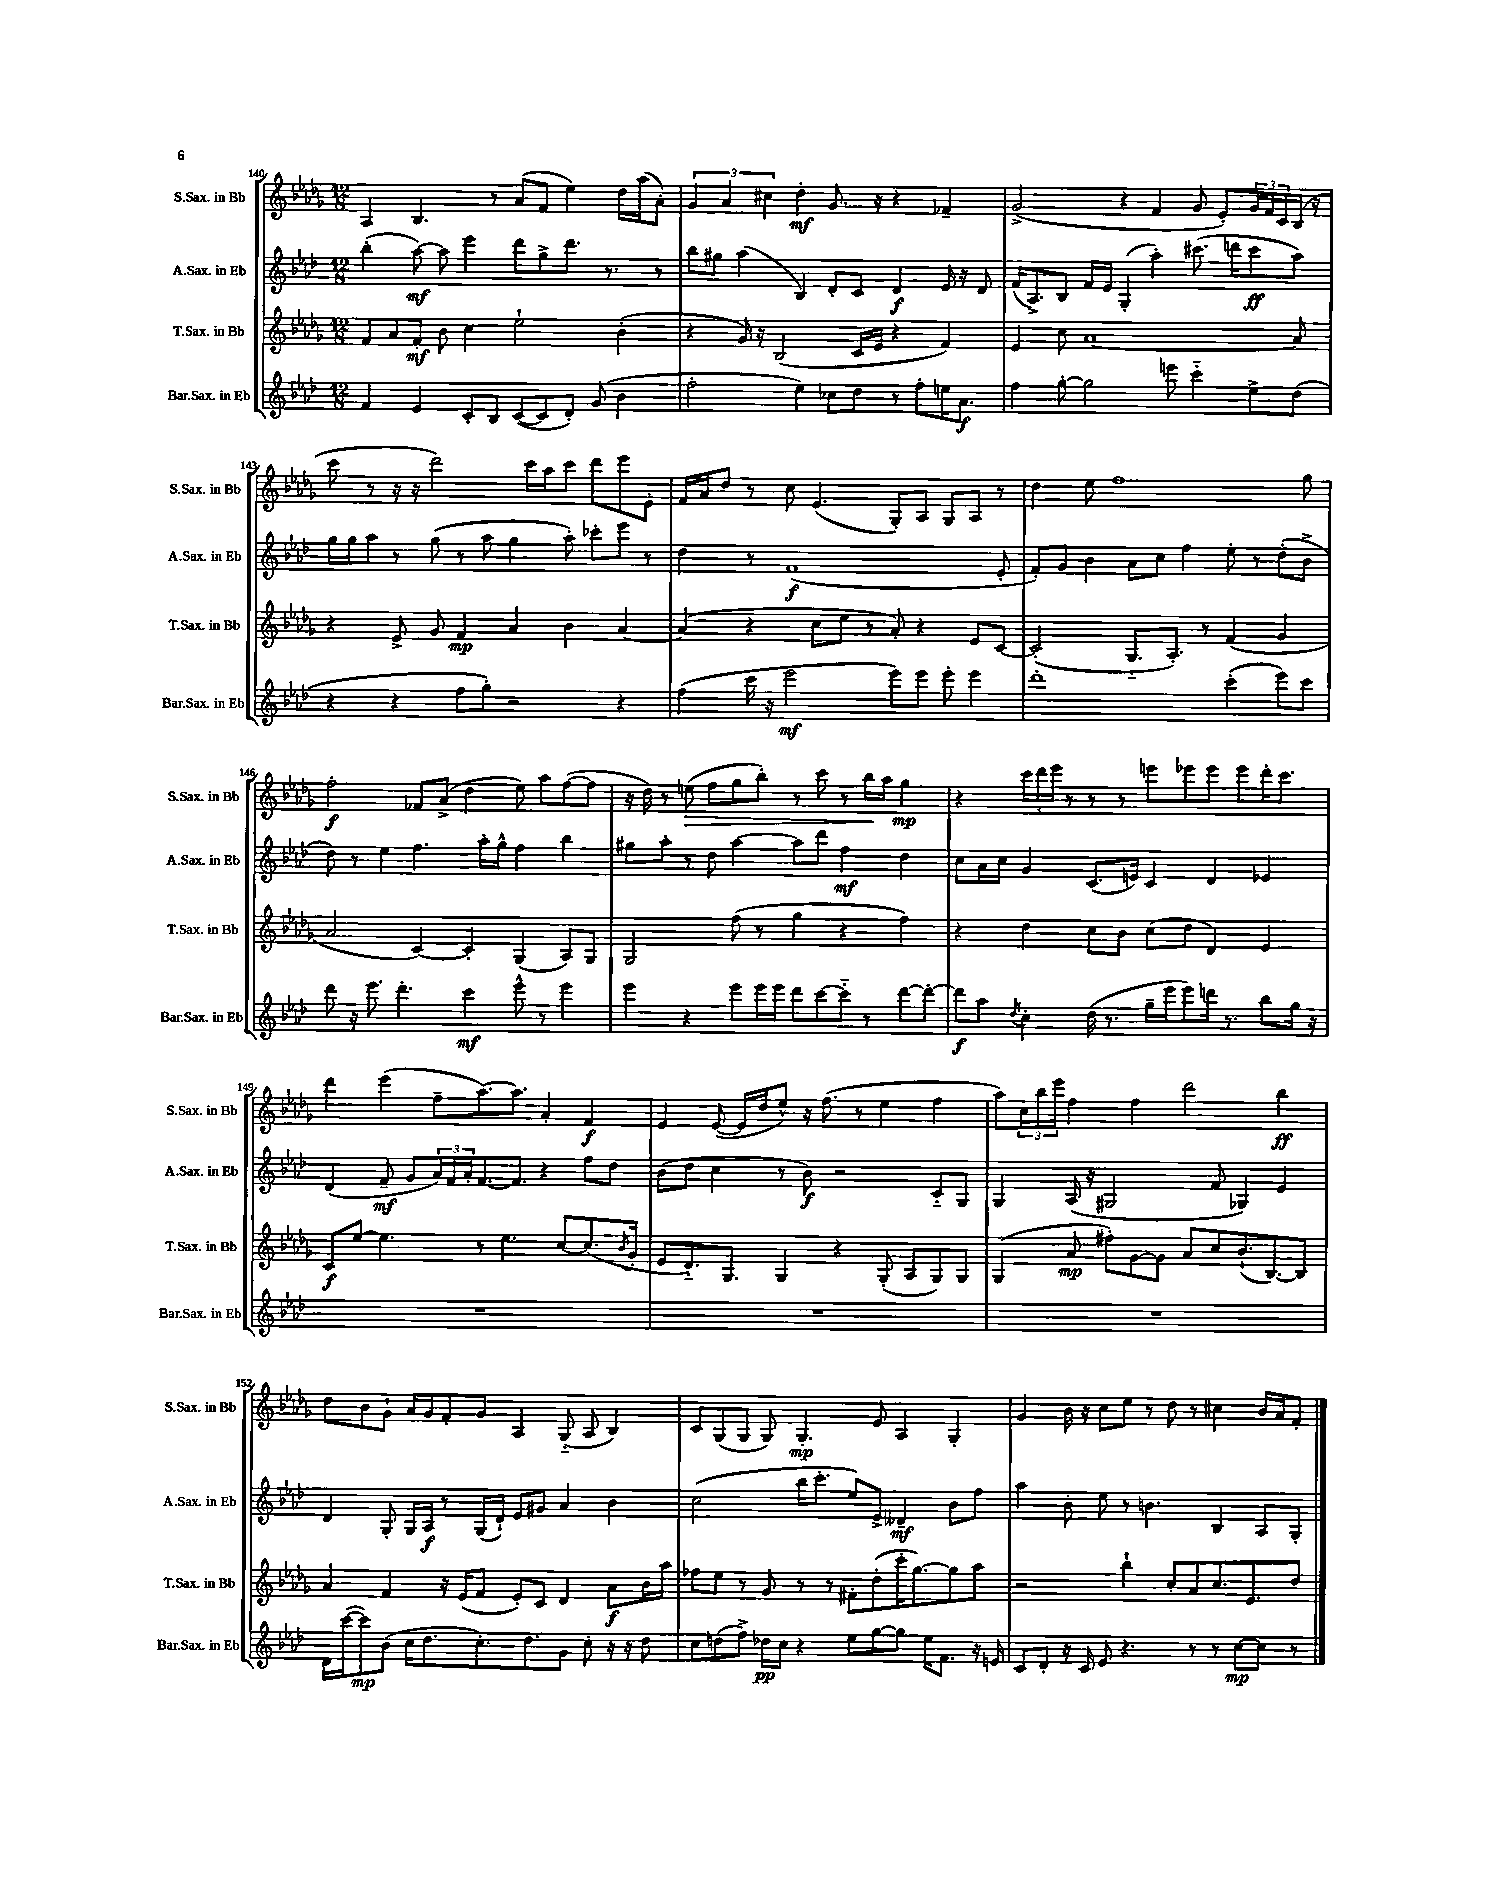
<<
\new StaffGroup <<
\new Staff = "s0" \with { instrumentName = "S.Sax. in Bb" shortInstrumentName = "S.Sax. in Bb" } {
    \clef treble \key des \major \numericTimeSignature \time 12/8
    aes4 bes4. r8 aes'8( f'8 ees''4) des''16 aes''16( aes'8-.) |
    \tuplet 3/2 { ges'4 aes'4 cis''4 } des''4-.\mf ges'8. r16 r4 fes'4-- |
    ges'2->( r4 f'4 ges'8 ees'8-.) \tuplet 3/2 { ges'16 f'16 c'16 } bes16( r16 |
    c'''8 r8 r16 r16 des'''2) c'''16 aes''16 c'''8 des'''8 ees'''8 ees'8-. |
    f'16 aes'16 des''8 r8 c''8 ees'4.( ges8-.) aes8 ges8 aes8 r8 |
    des''4 ees''8 f''1 ges''8 |
    f''2-.\f fes'8 aes'8->( des''4 ees''8) aes''8 f''8~( f''8 |
    r16 des''16) r8 e''8\>( f''8 ges''8 bes''8-.) r8 c'''8 r8 bes''16\! aes''16 ges''4\mp |
    r4 \tuplet 3/2 { c'''16 des'''16 ees'''16 } r8 r8 r8 e'''8 ees'''8 ees'''8 ees'''8 des'''16-. c'''8. |
    des'''4 ees'''4( f''8-- aes''8.~) aes''8. aes'4-. f'4\f |
    ees'4 ees'8~( ees'16 des''16 ees''8-^) r16 f''8.( r8 ees''4 f''4 |
    aes''8) \tuplet 3/2 { c''16 bes''16 ees'''16 } f''4 f''4 des'''2 bes''4\ff |
    des''8 bes'8 ges'8-! aes'16 ges'16 f'8-. ges'8 aes4 ges8-_( aes8 bes4) |
    c'8 ges8( ges8 ges8) ges4.-.\mp ees'8 aes4 ges4-. |
    ges'4 bes'16 r16 c''8 ees''8 r8 des''8 r8 cis''4 bes'16 aes'16 f'8-. \bar "|." |
}
\new Staff = "s1" \with { instrumentName = "A.Sax. in Eb" shortInstrumentName = "A.Sax. in Eb" } {
    \clef treble \key aes \major \numericTimeSignature \time 12/8
    bes''4-.( aes''8~\mf) aes''8 ees'''4 des'''8 g''8-> des'''8. r8. r8 |
    bes''8 gis''8 aes''4( bes4) des'8-. c'8 des'4\f ees'16 r16 des'8 |
    f'16( aes8.->) bes8 f'16 ees'16 g4-.( aes''4-.) cis'''8.( d'''16 cis'''8\ff aes''8) |
    g''16 g''16 aes''8 r8 g''8( r8 aes''8 g''4 aes''8-.) ces'''8-. ees'''8 r8 |
    des''4 r8 f'1\f( ees'8-. |
    f'8-.) g'8 bes'4 aes'8 c''8 f''4 ees''8-. r8 des''8-.( bes'8-> |
    des''8) r8 ees''4 f''4. aes''16-. g''16-^ f''4 bes''4 |
    gis''8 aes''8-. r8 des''8 aes''4~ aes''8 des'''8 f''4\mf des''4 |
    c''8 aes'16 c''16 g'4 c'8.( e'16) c'4 des'4 ees'4 |
    des'4( f'8--\mf g'8 \tuplet 3/2 { aes'16) f'16 aes'16-. } f'8.~ f'8. r4 f''8 des''8 |
    bes'8( des''8 c''4 r8 bes'8\f) r2 c'8-_ g8 |
    g4 aes16( r16 gis2 f'8 ges4) ees'4 |
    des'4 g8-. g16 aes16\f r8 g16( des'16-!) ees'8 gis'8 aes'4 bes'4 |
    c''2( bes''16 c'''8.-. ees''8) ees'8-> deses'4--\mf bes'8 f''8 |
    aes''4 bes'8-. ees''8 r8 b'4. bes4 aes8 g8-. \bar "|." |
}
\new Staff = "s2" \with { instrumentName = "T.Sax. in Bb" shortInstrumentName = "T.Sax. in Bb" } {
    \clef treble \key des \major \numericTimeSignature \time 12/8
    f'8 aes'8 f'8-.\mf bes'8 c''4 ees''2-! bes'4-.( |
    r4 ges'16) r16 bes2( c'16 ees'16 r4 f'4) |
    ees'4 c''8 aes'1~ aes'8 |
    r4 ees'8-> ges'8 f'4\mp aes'4 bes'4 aes'4~ |
    aes'4( r4 c''8 ees''8 r8 aes'8-.) r4 ees'8 c'8~ |
    c'2-.( ges8.-_ aes8.-.) r8 f'4( ges'4 |
    aes'2 c'4~) c'4-. ges4( aes8) ges8 |
    ges2 f''8( r8 ges''4 r4 f''4) |
    r4 des''4 c''8 bes'8 c''8( des''8 des'4) ees'4 |
    c'8\f ees''8~ ees''4. r8 ees''4. c''8~ c''8.( \acciaccatura { bes'8 } ges'16-. |
    ees'8 des'8.-_) ges8. ges4 r4 ges8-.( aes8 ges8) ges8 |
    ges4( aes'8\mp fis''8-.) ges'8~ ges'8 aes'8 c''8 bes'8.-!( bes8.~) bes8 |
    aes'4 f'4 r16 ees'16( f'8 ees'8-.) c'8 des'4 aes'8\f bes'16 aes''16 |
    fes''8 ees''8 r8 ges'8 r8 r8 fis'8-. des''8-.( c'''16-. ges''8.~) ges''8 aes''8 |
    r2 bes''4-! c''8-. aes'8 c''8. ees'8. des''8 \bar "|." |
}
\new Staff = "s3" \with { instrumentName = "Bar.Sax. in Eb" shortInstrumentName = "Bar.Sax. in Eb" } {
    \clef treble \key aes \major \numericTimeSignature \time 12/8
    f'4 ees'4 c'8-. bes8 c'8~( c'8 des'8-.) g'8( bes'4 |
    f''2-. ees''4) ces''8 des''8 r8 f''8-. e''16 aes'8.\f |
    f''4 g''8~-. g''2 e'''8 c'''4-_ ees''8-> des''8( |
    r4 r4 f''8 g''8-.) r2 r4 |
    f''4( c'''16 r16 ees'''2\mf ees'''8) ees'''8 ees'''8-. ees'''4 |
    des'''1-. c'''4-.( ees'''8) c'''8 |
    des'''8 r16 ees'''8. des'''4.-. c'''4\mf ees'''8-^ r8 ees'''4 |
    ees'''4 r4 ees'''8 ees'''16 ees'''16 des'''8 c'''8~ c'''8-_ r8 des'''8~ des'''8~-. |
    des'''8\f aes''8 \acciaccatura { des''8 } c''4-. des''16( r8. g''16-- ees'''16 ees'''8) d'''16 r8. bes''8 g''16 r16 |
    R1. |
    R1. |
    R1. |
    des'16 c'''16~( c'''8\mp) bes'8( c''16 des''8. c''8.-.) des''8. g'8 c''8-. r16 r16 des''8 |
    c''8 d''8( f''8->) des''16\pp c''16 r4 ees''8 g''8~ g''8 ees''16 f'8. r16 e'16 |
    c'8 des'8-. r16 c'16 ees'8 r4. r8 r8 c''8~\mp c''8 r8 \bar "|." |
}
>>
>>
\layout { \context { \Score currentBarNumber = #140 } }
